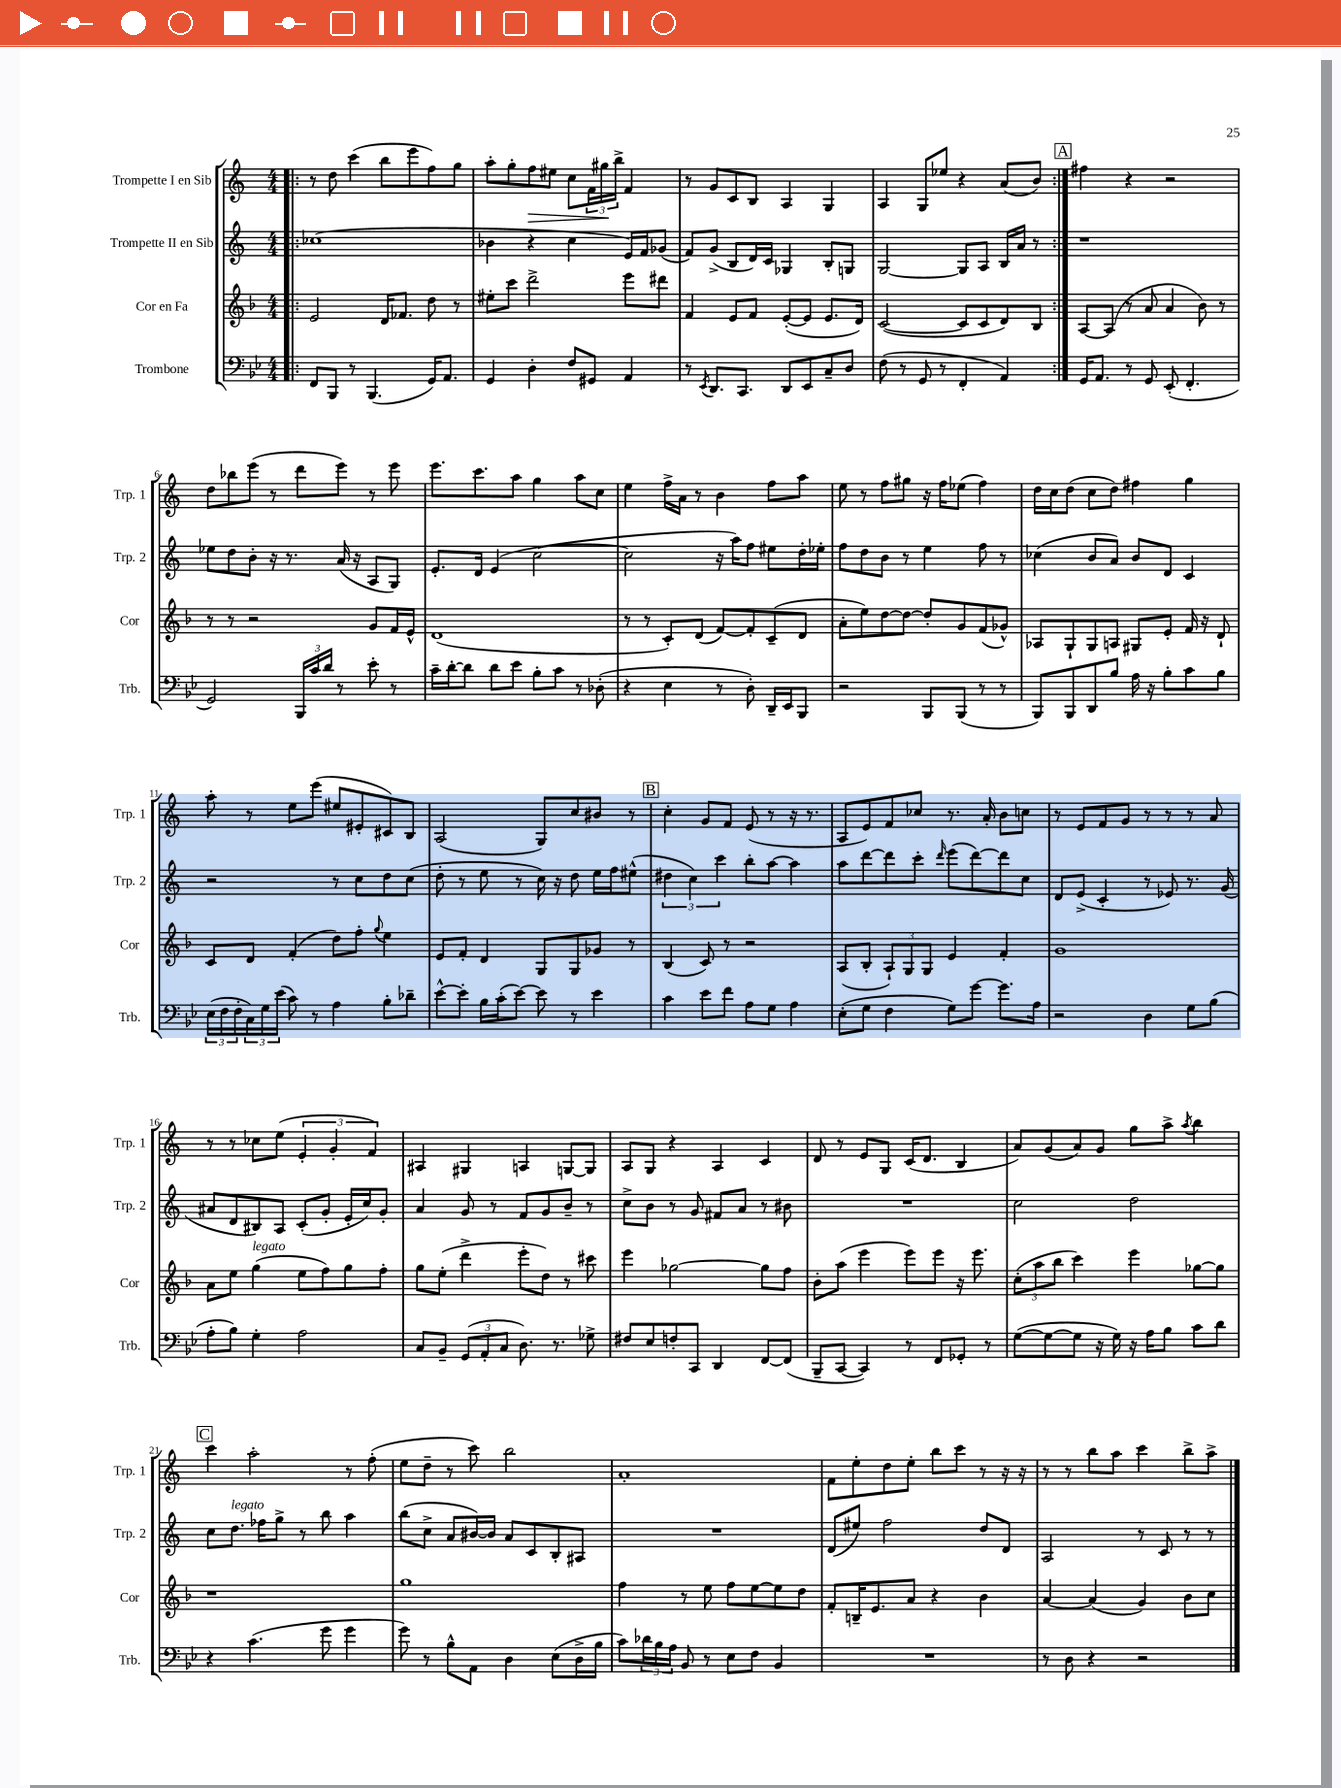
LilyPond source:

<<
\new StaffGroup <<
\new Staff = "s0" \with { instrumentName = "Trompette I en Sib" shortInstrumentName = "Trp. 1" } {
    \clef treble \key c \major \numericTimeSignature \time 4/4
    \repeat volta 2 { \bar ".|:" r8 d''8 c'''4( b''8 e'''8 f''8) g''8 |
    a''8-. g''8-. f''8\> eis''8 c''8 \tuplet 3/2 { f'16 gis''16\! b''16-> } f'4 |
    r8 g'8 c'8 b8 a4 g4 |
    a4 g8 ees''8 r4 a'8( b'8) | }
    \mark \markup { \box "A" } fis''4 r4 r2 |
    d''8 bes''8 e'''8( r8 d'''8 e'''8) r8 e'''8 |
    e'''8. c'''8. a''8 g''4 a''8 c''8 |
    e''4 f''16-> a'16 r8 b'4 f''8 a''8 |
    e''8 r8 f''8 gis''8 r16 f''16 ees''8( f''4) |
    d''16 c''16 d''8( c''8 d''8) fis''4 g''4 |
    a''8-. r8 e''8 e'''8( eis''8 eis'8-. cis'8) b8 |
    a2( g8) c''8 bis'8 r8 |
    \mark \markup { \box "B" } c''4-. g'8 f'8 e'8( r8 r16 r8. |
    a8 e'8) f'8 ces''8 r8. a'16-. b'8 c''8 |
    r8 e'8 f'8 g'8 r8 r8 r8 a'8 |
    r8 r8 ces''8 e''8( \tuplet 3/2 { e'4-. g'4-. f'4) } |
    ais4 gis4 a4 g8~ g8 |
    a8 g8 r4 a4 c'4 |
    d'8 r8 e'8 g8 c'16( d'8. b4 |
    a'8) g'8( a'8) g'8 g''8 a''8-> \acciaccatura { a''8 } b''4 |
    \mark \markup { \box "C" } c'''4 a''2-. r8 f''8-.( |
    e''8 d''8-- r8 c'''8) b''2 |
    a'1-. |
    f'8 e''8-. d''8 e''8-. b''8 c'''8 r8 r16 r16 |
    r8 r8 b''8 a''8 c'''4 b''8-> a''8-> \bar "|." |
}
\new Staff = "s1" \with { instrumentName = "Trompette II en Sib" shortInstrumentName = "Trp. 2" } {
    \clef treble \key c \major \numericTimeSignature \time 4/4
    \repeat volta 2 { \bar ".|:" ces''1( |
    bes'4 r4 c''4 e'16) f'16 ges'8( |
    f'8) g'8->( b8 d'16) c'16 ges4 b8-. g8 |
    g2~ g8 a8 b16 a'16 r8 | }
    \mark \markup { \box "A" } r1 |
    ees''8 d''8 b'8-. r16 r8. a'16( r16 a8 g8) |
    e'8.-. d'16 e'4( c''2~ |
    c''2 r16 a''16) f''8 eis''8 d''16-. ees''16-. |
    f''8 d''8 b'8 r8 e''4 f''8 r8 |
    ces''4( b'8 a'8) b'8 d'8 c'4 |
    r2 r8 c''8 d''8 c''8( |
    d''8-. r8 e''8 r8 c''16) r16 d''8 e''16 f''16 eis''8-^( |
    \mark \markup { \box "B" } \tuplet 3/2 { dis''4 c''4) c'''4 } b''8-. a''8~ a''4 |
    a''8 d'''8~ d'''8 c'''8-. \grace { d'''16 } e'''8( d'''8~) d'''8 c''8 |
    d'8 e'8->( c'4-. r8 ees'8) r8. g'16( |
    ais'8 d'8 bis8) a8 c'8-.( g'8-. e'16-. c''16) g'8-. |
    a'4 g'8 r8 f'8 g'8 b'8-- r8 |
    c''8-> b'8 r8 g'8 fis'8 a'8 r8 bis'8 |
    R1 |
    c''2 d''2 |
    \mark \markup { \box "C" } c''8 d''8.^\markup { \italic "legato" } fes''16 g''8-> r8 b''8 a''4 |
    b''8( c''8-> a'8 bis'16~) bis'16 a'8 c'8 b8-. ais8 |
    R1 |
    d'8( eis''8) f''2 d''8 d'8 |
    a2 r8 c'8 r8 r8 \bar "|." |
}
\new Staff = "s2" \with { instrumentName = "Cor en Fa" shortInstrumentName = "Cor" } {
    \clef treble \key f \major \numericTimeSignature \time 4/4
    \repeat volta 2 { \bar ".|:" e'2 d'16 fes'8. d''8 r8 |
    eis''8-. c'''8 d'''2-> e'''8 dis'''8 |
    f'4 e'8 f'8 e'8~-.( e'8 e'8. d'16) |
    c'2~( c'8 c'8 d'8) bes8 | }
    \mark \markup { \box "A" } a8~ a8( r8 a'8 a'4 bes'8) r8 |
    r8 r8 r2 g'8 f'16 e'16-^ |
    d'1( |
    r8 r8 c'8-.) d'8( f'8~) f'8-. c'8--( d'8 |
    a'8-. e''8) d''8~ d''8~ d''8-. g'8 f'8( ges'8-^) |
    aes8 g8-! g8 a8 gis8 e'8-. f'16 r16 d'8-! |
    c'8 d'8 f'4-.( d''8) f''8-. \appoggiatura { g''8 } e''4 |
    e'8 f'8-. d'4 g8 g8 ges'8 r8 |
    \mark \markup { \box "B" } bes4( c'8) r8 r2 |
    a8( bes8-. \tuplet 3/2 { a8-!) g8 g8 } e'4 f'4-. |
    g'1 |
    a'8 e''8 g''4^\markup { \italic "legato" }( e''8 f''8) g''8 f''8-. |
    g''8 e''8-.( d'''4-> e'''8-. d''8) r8 cis'''8 |
    e'''4 ges''2~ ges''8 f''8 |
    bes'8-. a''8( e'''4 e'''8) e'''8 r16 e'''8. |
    \tuplet 3/2 { c''8-.( a''8 bes''8 } c'''4) e'''4 ges''8~ ges''8 |
    \mark \markup { \box "C" } r1 |
    g''1 |
    f''4 r8 e''8 f''8 e''8~ e''8 d''8 |
    f'8-. b16-- e'8. a'8 r4 bes'4 |
    a'4~ a'4( g'4) bes'8 c''8 \bar "|." |
}
\new Staff = "s3" \with { instrumentName = "Trombone" shortInstrumentName = "Trb." } {
    \clef bass \key bes \major \numericTimeSignature \time 4/4
    \repeat volta 2 { \bar ".|:" f,8 bes,,8 r8 bes,,4.( g,16) a,8. |
    g,4 d4-. f8 gis,8 a,4 |
    r8 \acciaccatura { ees,8 } d,8. c,8. d,8 ees,8 c8-- d8 |
    f8( r8 g,8 r8 f,4-. a,4) | }
    \mark \markup { \box "A" } g,16 a,8. r8 g,8 ees,8-.( f,4.-. |
    g,2) \tuplet 3/2 { bes,,16 c'16 d'16 } r8 ees'8-. r8 |
    c'16-- d'16~-. d'8 d'8 ees'8 bes8-. c'8 r8 des8-.( |
    r4 ees4 r8 d8-.) d,16-- ees,16 bes,,8 |
    r2 bes,,8 bes,,8( r8 r8 |
    bes,,8) bes,,8 d,8 bes8 a16 r16 bes8-. c'8 bes8 |
    \tuplet 3/2 { ees16( f16 f16-. } \tuplet 3/2 { c16) g16 ees'16( } c'8) r8 a4 bes8-. des'8-- |
    ees'8~-^ ees'8-. bes16 c'16-.( ees'8~) ees'8 r8 ees'4 |
    \mark \markup { \box "B" } c'4 ees'8 f'8 a8 g8 a4 |
    ees8-.( g8 f4 g8) g'8~ g'8. a16 |
    r2 d4 g8 bes8( |
    a8-. bes8) g4-. a2 |
    c8 bes,8-- \tuplet 3/2 { g,8( a,8-. c8 } d8.) r8. ges8-> |
    fis8 ees8 f8-. c,8 d,4 f,8~ f,8( |
    bes,,8-- c,8~ c,4) r8 f,8 ges,8-. r8 |
    g8~( g8~ g8 r16 g16) r16 a16 bes8 c'8 d'8 |
    \mark \markup { \box "C" } r4 c'4.( g'8 g'4 |
    g'8) r8 bes8-^ a,8 d4 ees8( d16-> bes16 |
    c'8) \tuplet 3/2 { des'16 bes16 a16 } bes,8 r8 ees8 f8 bes,4 |
    R1 |
    r8 d8 r4 r2 \bar "|." |
}
>>
>>
